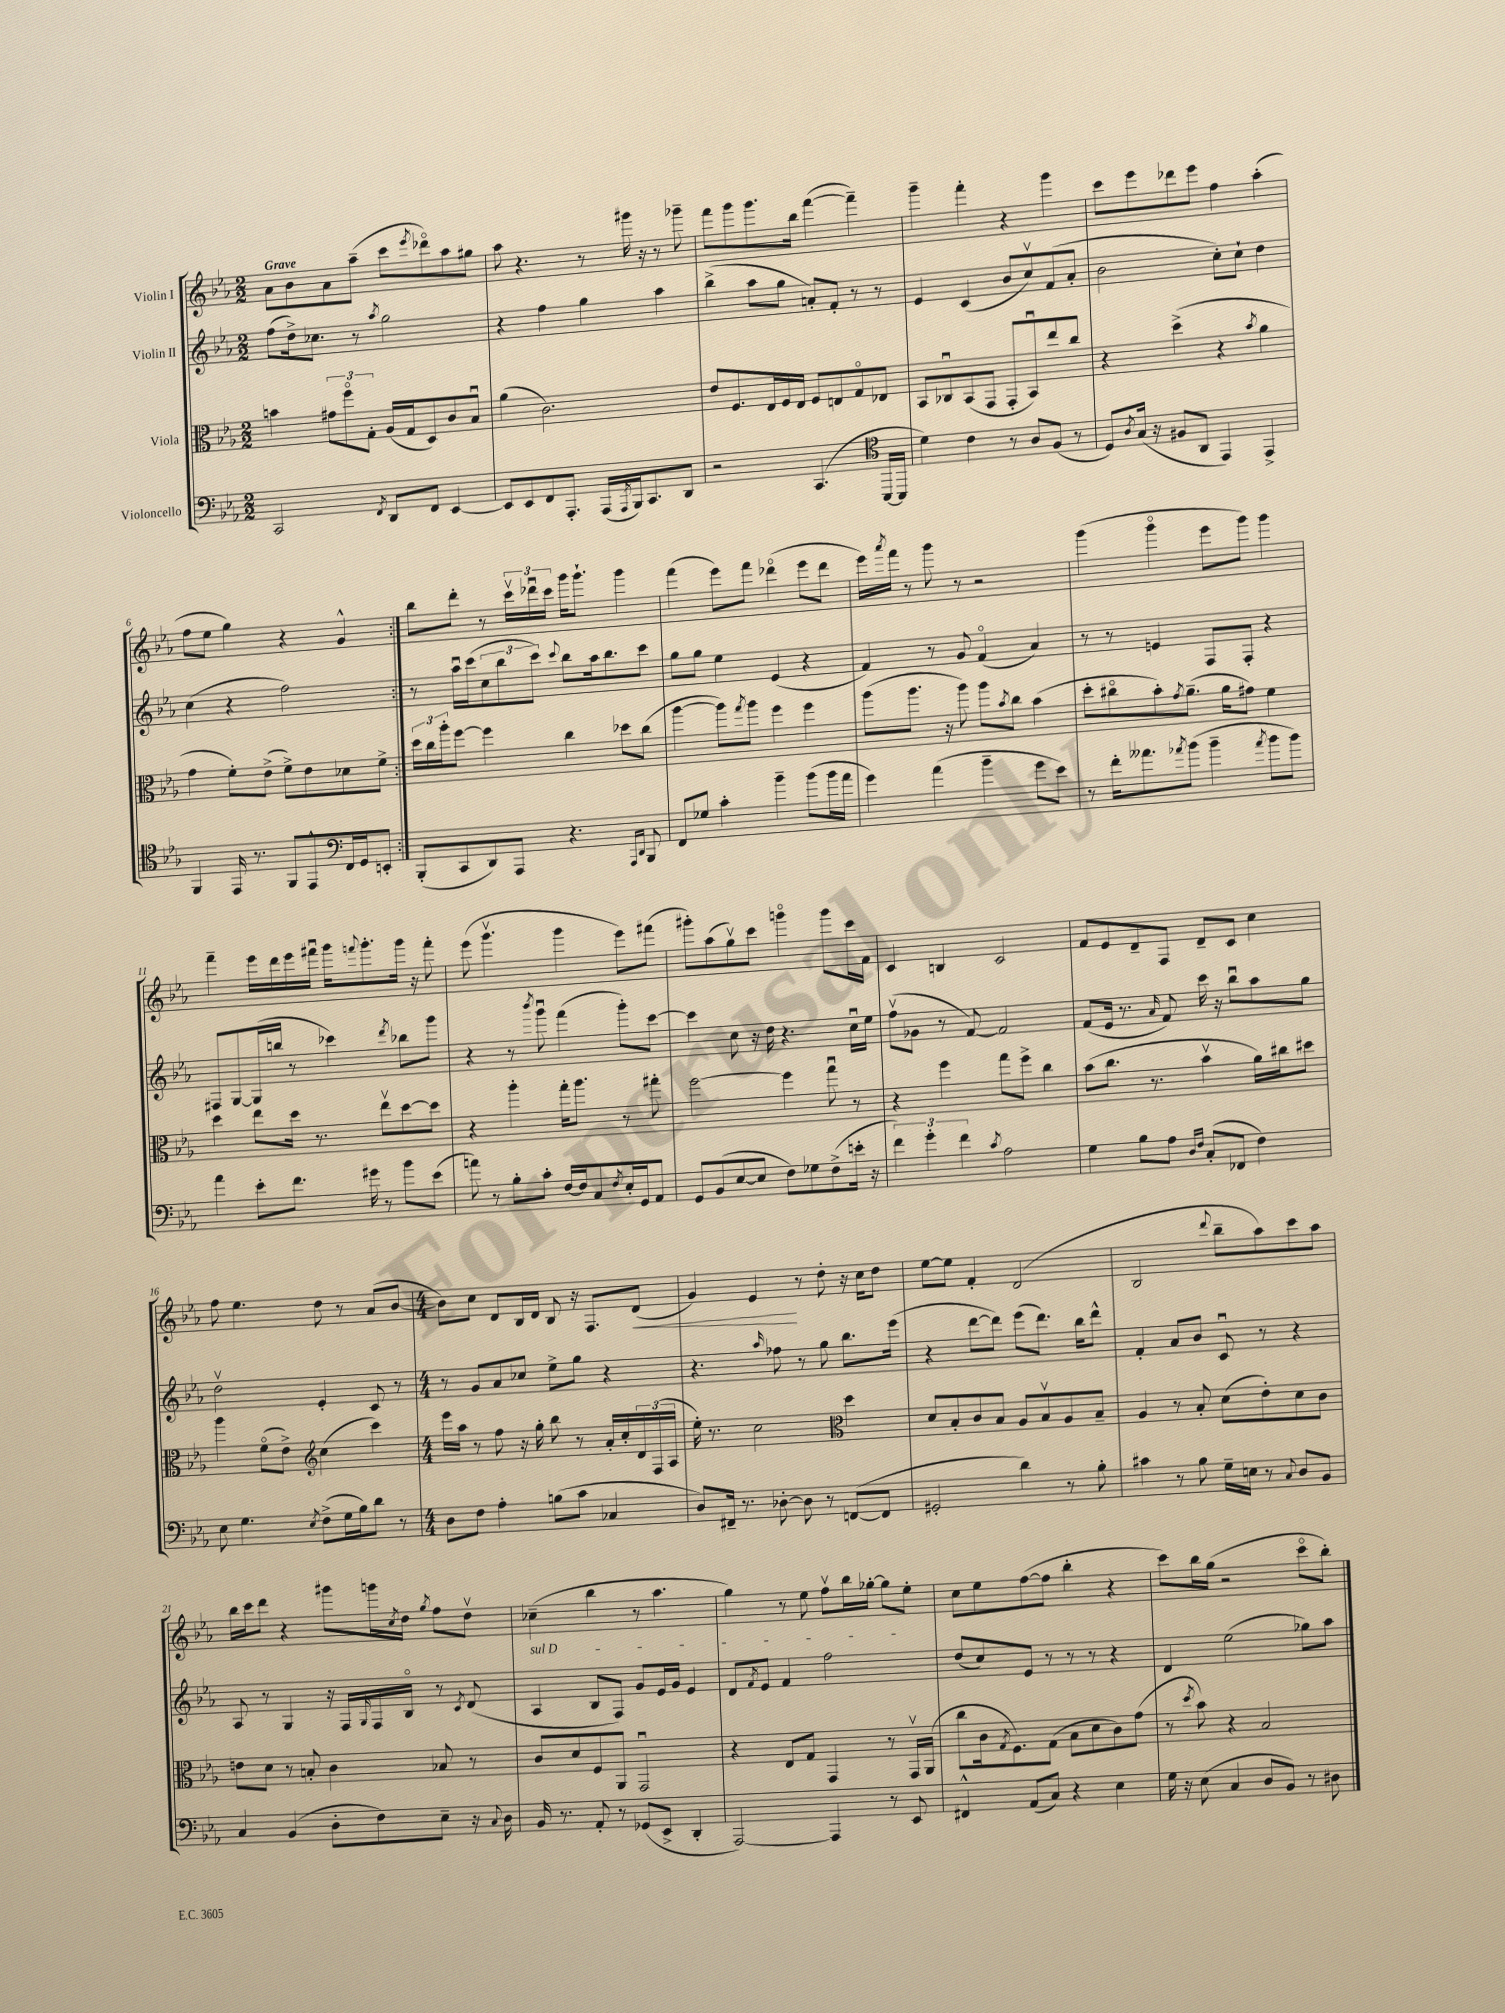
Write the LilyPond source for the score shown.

<<
\new StaffGroup <<
\new Staff = "s0" \with { instrumentName = "Violin I" } {
    \clef treble \key ees \major \numericTimeSignature \time 2/2 \tempo "Grave"
    \repeat volta 2 { aes'8 bes'8 aes'8 aes''8--( c'''8 \acciaccatura { ees'''8 } des'''8\flageolet) aes''8 gis''8 |
    aes''8 r4. r8 gis'''16 r16 r8 ges'''8-- |
    f'''8 g'''8 g'''8. bes''16 f'''4~( f'''4--) |
    g'''4-- f'''4-. r4 g'''4 |
    c'''8 ees'''8 des'''8 ees'''8 f''4 aes''4-.( |
    f''8 ees''8 g''4) r4 g'4-^ | }
    bes''8 d'''8-. r8 \tuplet 3/2 { c'''16\upbow des'''16\downbow c'''16 } g'''16 g'''8.-! g'''4 |
    f'''4( ees'''8) f'''8 des'''4\flageolet( ees'''8 des'''8 |
    ees'''16) \acciaccatura { aes'''8 } f'''16 r8 g'''8 r8 r2 |
    g'''4( g'''4\flageolet ees'''8 g'''8) g'''4 |
    f'''4-- ees'''16 d'''16 ees'''16 fis'''16\downbow g'''16 \appoggiatura { f'''8 } g'''8.-. g'''16 r16 f'''8-. |
    ees'''8( g'''4.\upbow g'''4 ees'''8) fis'''8( |
    gis'''8-.) aes''8( g''8\upbow) c'''8 g'''4\flageolet g'''8 c'''16 f'16 |
    c'4 b4 c'2 |
    f'8 ees'8 d'8-- f8 d'8-- c'8 c''4 |
    f''8 ees''4. d''8 r8 aes'8( bes'8~ |
    \numericTimeSignature \time 4/4 bes'8) c''8 d'8 bes16 d'16 bes8 r16 f8. d'8\<( |
    g'4) ees'4\! r8 d''8-. r16 c''16 d''8 |
    ees''8~ ees''8 f'4-. d'2( |
    bes2 \appoggiatura { d'''8 } bes''8-- aes''8) c'''8 aes''8 |
    bes''16 c'''16 d'''8 r4 gis'''8 g'''16 \acciaccatura { c''8 } d''16 \acciaccatura { g''8 } f''8 d''8\upbow |
    ces''4--( bes''4 r8 aes''4. |
    g''4) r8 ees''8 f''8\upbow bes''16 ges''16~-. ges''8 ees''8-. |
    c''8 ees''8 f''8~( f''8 bes''4-. r4 |
    c'''8) bes''16 g''16( r2 c'''8\flageolet bes''8-.) \bar "|." |
}
\new Staff = "s1" \with { instrumentName = "Violin II" } {
    \clef treble \key ees \major \numericTimeSignature \time 2/2
    \repeat volta 2 { f''8( d''16->) ces''8. r8 \acciaccatura { aes''8 } g''2 |
    r4 f''4 g''4 aes''4 |
    bes''4->( aes''8 g''8 a'8-.) f'8-. r8 r8 |
    ees'4 c'4( bes'8 c''8\upbow) f'8( aes'8-. |
    bes'2 c''8-.) c''8-! d''4 |
    c''4( r4 f''2) | }
    r8 aes''16\downbow c'''16( \tuplet 3/2 { c''8 bes''8 c'''8) } \appoggiatura { c'''8 } bes''8 aes''16 bes''8. c'''8 |
    g''8 g''8 ees''4 ees'4( r4 |
    f'4) r8 g'8 f'4\flageolet( aes'4) |
    r8 r8 e'4 f8 f8-. r4 |
    fis8 g8~ g16( b''16 r8 ces'''4) \acciaccatura { d'''8 } bes''8 g'''8 |
    r4 r8 \acciaccatura { bes'''8 } g'''8\downbow f'''4( g'''8-.) c'''8~ |
    c'''4 c''8 r16 d''16 r4. c''16\downbow ees''16 |
    f''8\upbow( ges'8 r8 f'8~) f'2 |
    f'8( ees'16 r8. \grace { aes'16 } f'8) c'''16 r16 bes''8\downbow aes''8 g''8 |
    d''2\upbow ees'4-. c'8 r8 |
    \numericTimeSignature \time 4/4 r8 g'8 aes'8 ces''8 ees''8-> g''8 r4 |
    r4. \grace { aes''16 } fes''8 r8 g''8 bes''8. ees'''16( |
    r4 d'''8~ d'''8) ees'''8( d'''8.) bes''16 d'''8-^ |
    f'4-. aes'8 bes'8 c'8\downbow r8 r4 |
    aes8 r8 g4 r16 f16 \grace { g16 } f16 bes16\flageolet r8 \acciaccatura { c'8 } d'8( |
    \once \override TextSpanner.bound-details.left.text = \markup { \italic "sul D" } aes4\startTextSpan bes8 f8) g'8 ees'16 g'16 ees'4 |
    d'8 \acciaccatura { f'8 } ees'8 f'4 f''2\stopTextSpan |
    d''8( c''8) ees'8 r8 r8 r8 r4 |
    d'4 ees''2( ges''8) aes''8 \bar "|." |
}
\new Staff = "s2" \with { instrumentName = "Viola" } {
    \clef alto \key ees \major \numericTimeSignature \time 2/2
    \repeat volta 2 { b'4 \tuplet 3/2 { gis'8 f''8\flageolet g8-. } aes16( g16 d8) c'8 bes8\downbow |
    aes'4( c'2.) |
    ees'8 f8. ees16 f16 ees16 f8 e8 g8\flageolet ees8 |
    bes,8 ces8\downbow bes,8( g,8 g,8-. bes,8\downbow) ees''8 c''8 |
    r4 d''4->( r4 \acciaccatura { bes'8 } aes'4 |
    g'4 f'8-.) ees'8->( f'8->) ees'8 des'8 f'8-> | }
    \tuplet 3/2 { d''16 c''16 aes''16-. } f''8~ f''4 c''4 des''8 c''8( |
    aes''4~ aes''8) \acciaccatura { g''8 } aes''8 f''4 f''4 |
    aes''8( aes''8. r16 aes''8) aes''8 \acciaccatura { bes'8 } c''8 bes'4( |
    d''8-. cis''8\flageolet bes'8-.) \acciaccatura { g'8 } aes'8.--( aes'16 gis'8) f'4 |
    d''4 ees''8 d''16 r8. ees''8\upbow d''8~ d''8 |
    r4 aes''4-. g''16-. aes''8. r8 gis''8-. |
    f''2~ f''4 g''8\downbow r8 |
    r4 f''4 g''8 f''8-> c''4 |
    bes'8( c''8. r8. bes'4\upbow aes'16) cis''16 dis''8 |
    aes''4 f'8\flageolet( ees'8->) \clef treble c''4( c'''4) |
    \numericTimeSignature \time 4/4 ees'''16 aes''16 r8 f''8 r16 g''16-. bes''8 r8 aes'16-. c''16-. \tuplet 3/2 { d'16 f16( aes16 } |
    ees''16-.) r8. c''2 d''4 |
    \clef alto d'8 bes8-. c'8 bes8 aes8 bes8\upbow aes8 bes8-- |
    aes4 r8 bes8-. d'8( ees'8-.) d'8 c'8 |
    e'8 d'8 r8 b8-. c'4 bes8 r8 |
    c'8 d'8 f8 aes,8 g,2\downbow |
    r4 ees8 g8 g,4 r8 g,16\upbow aes,16( |
    c''8 c'16 \acciaccatura { g8 } f8.) g8( bes8 d'8 c'8) g'8( |
    r8 \acciaccatura { d''8 } bes'8) r4 bes2 \bar "|." |
}
\new Staff = "s3" \with { instrumentName = "Violoncello" } {
    \clef bass \key ees \major \numericTimeSignature \time 2/2
    \repeat volta 2 { c,2 \acciaccatura { f,8 } d,8 f,8 ees,4~ |
    ees,8 ees,8 f,8 aes,,8.-. aes,,16( \acciaccatura { aes,,8 } bes,,16) c,8. d,8 |
    r2 c,4.( bes,,16~ bes,,16 |
    \clef tenor d'4) c'4 r8 aes8 f8( r8 |
    d8) \acciaccatura { aes8 } g16( r16 fis8 aes,8 ees,4) ees,4-> |
    f,4 ees,16 r8. f,8 ees,8-^ f,16 g,16 e,8-. | }
    \clef bass bes,,8-.( c,8 d,8) aes,,8 r4. \grace { aes,,16 d,16 } bes,,8 |
    f,8 ges8 c'4-. bes'4-- bes'8( bes'16 aes'16 |
    g'4) aes'4( bes'4-- g'8 ees'8) |
    r8 f'16-. aeses'8. \acciaccatura { aes'8 } bes'8( bes'4-- \acciaccatura { aes'8 } bes'8 bes'8) |
    aes'4 ees'8-. f'8. gis'16 r8 bes'8 ees'8( |
    a'8) r8 bes8-. c'8-. f16~ f16 c8 \acciaccatura { f8 } ees16-. g,16 aes,8 |
    g,8 bes,8( ees8~ ees8 f8) ges8 f8->( e'16-. r16 |
    \tuplet 3/2 { f'4) g'4-. f'4 } \acciaccatura { c'8 } aes2 |
    g4 bes8 aes8 \grace { d16 f16 } c8-.( fes,8 f4) |
    ees8 g4. \acciaccatura { ees8 } f8->( g16 bes16) d'8 r8 |
    \numericTimeSignature \time 4/4 d8 f8 aes4-. b8( c'8 ces4 |
    d8) fis,16-- r8. des8~-. des8 r8 f,8~( f,8 |
    gis,2-. d'4) r8 bes8-. |
    cis'4 r8 bes8 g16-- e16 r8 \appoggiatura { c8 } d8 bes,8 |
    c4 bes,4( d8-. f8) ees8-- r16 \appoggiatura { c8 } d16 |
    bes,16 r8. aes,8-. r8 ges,8( ees,8-> d,4-. |
    aes,,2~) aes,,4 r8 ees,8 |
    fis,4-^ aes,8( c8) r4 ees4 |
    g16 r16 ees8( c4 d8 bes,8) r8 dis8 \bar "|." |
}
>>
>>
